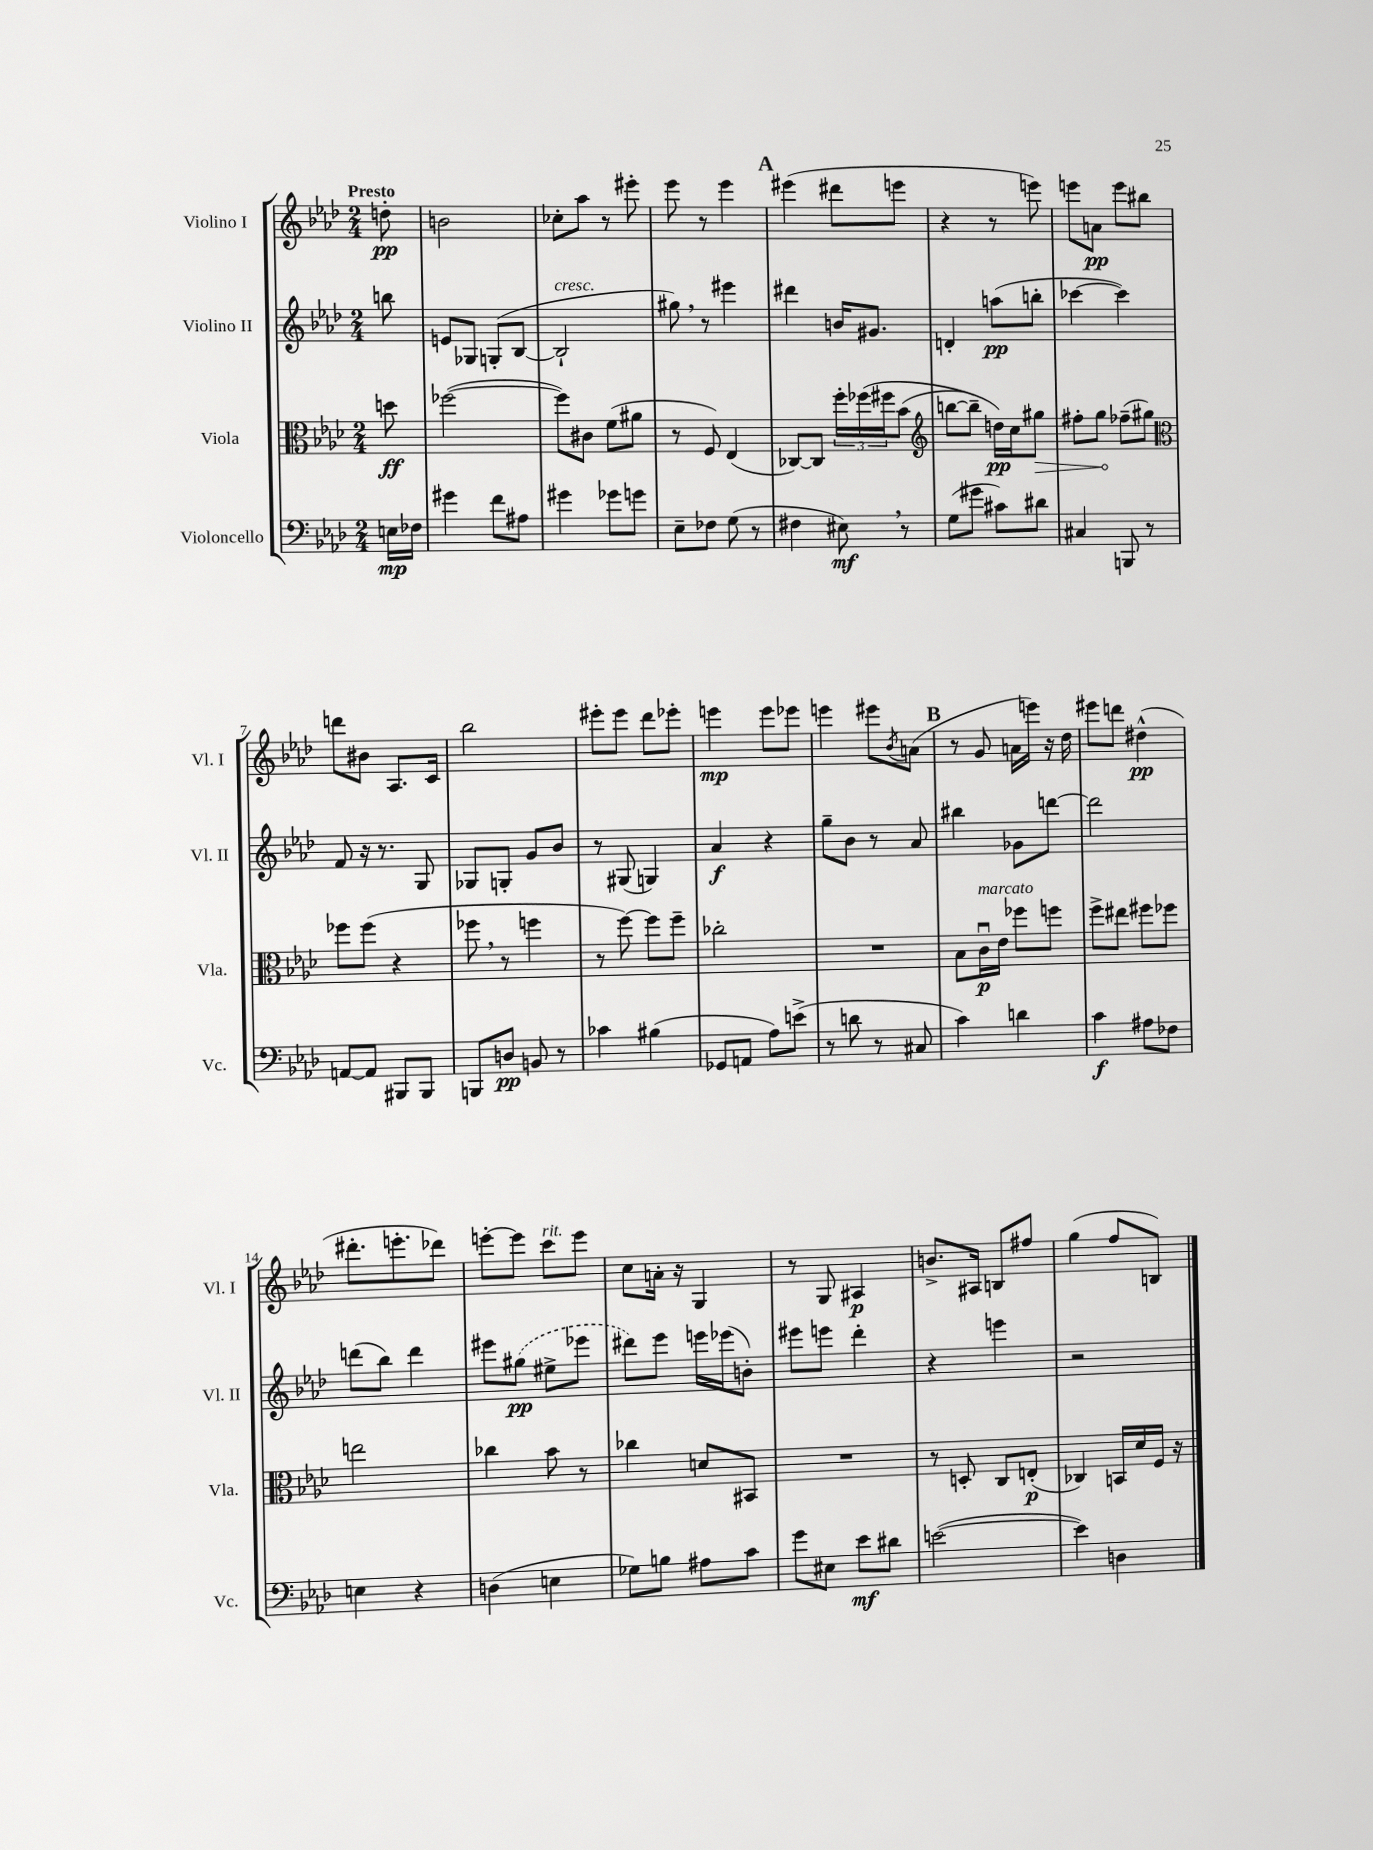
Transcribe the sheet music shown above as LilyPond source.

<<
\new StaffGroup <<
\new Staff = "s0" \with { instrumentName = "Violino I" shortInstrumentName = "Vl. I" } {
    \clef treble \key aes \major \numericTimeSignature \time 2/4 \partial 8 \tempo "Presto"
    d''8-.\pp |
    b'2 |
    ces''8-. aes''8 r8 eis'''8-. |
    ees'''8 r8 ees'''4 |
    \mark \markup { \bold "A" } eis'''4( dis'''8 e'''8 |
    r4 r8 e'''8) |
    e'''8 a'8\pp e'''8 bis''8 |
    d'''8 bis'8 aes8. c'16 |
    bes''2 |
    eis'''8-. eis'''8 des'''8 ees'''8-. |
    e'''4\mp e'''8 ees'''8 |
    e'''4 eis'''8 \acciaccatura { bes'8 } a'8( |
    \mark \markup { \bold "B" } r8 g'8 a'16 e'''16) r16 des''16 |
    eis'''8 d'''8 dis''4-^\pp( |
    dis'''8.-. e'''8.-. des'''8) |
    e'''8~-. e'''8 c'''8^\markup { \italic "rit." } e'''8 |
    c''8 a'16-. r16 g4 |
    r8 g8 ais4\p |
    b'8.-> ais16 b8 fis''8 |
    g''4( f''8 b8) \bar "|." |
}
\new Staff = "s1" \with { instrumentName = "Violino II" shortInstrumentName = "Vl. II" } {
    \clef treble \key aes \major \numericTimeSignature \time 2/4 \partial 8
    b''8 |
    e'8 ges8 g8-.( bes8~ |
    bes2-!^\markup { \italic "cresc." } |
    gis''8) \breathe r8 eis'''4 |
    \mark \markup { \bold "A" } dis'''4 b'16 gis'8. |
    d'4-. a''8\pp( b''8-. |
    ces'''4~ ces'''4) |
    f'8 r16 r8. g8 |
    ges8 g8-. g'8 bes'8 |
    r8 gis8( g4) |
    aes'4\f r4 |
    g''8-- bes'8 r8 aes'8 |
    \mark \markup { \bold "B" } bis''4 ges'8 d'''8~ |
    d'''2 |
    d'''8( bes''8) d'''4 |
    eis'''8 \once \slurDashed gis''8\pp( eis''8-> ees'''8 |
    dis'''8) ees'''8 e'''16 ees'''16( b'8-.) |
    eis'''8 e'''8 des'''4-. |
    r4 e'''4 |
    r2 \bar "|." |
}
\new Staff = "s2" \with { instrumentName = "Viola" shortInstrumentName = "Vla." } {
    \clef alto \key aes \major \numericTimeSignature \time 2/4 \partial 8
    d''8\ff |
    fes''2~( |
    fes''8) cis'8 f'8( ais'8 |
    r8 f8) ees4( |
    \mark \markup { \bold "A" } ces8~) ces8 \tuplet 3/2 { f''16-. fes''16\( fis''16 } bes'8( |
    \clef treble b''8~ b''8--) d''16\pp\) c''16 \once \override Hairpin.circled-tip = ##t gis''8\> |
    fis''8-. g''8\! fes''8--( gis''8) |
    \clef alto fes''8 fes''8( r4 |
    fes''8 \breathe r8 f''4 |
    r8 f''8~) f''8 f''8-- |
    ces''2-. |
    R2 |
    \mark \markup { \bold "B" } bes8 c'16\downbow\p^\markup { \italic "marcato" } ees'16 fes''8 f''8 |
    f''8-> eis''8 fis''8 fes''8 |
    e''2 |
    ces''4 bes'8 r8 |
    ces''4 d'8 bis,8 |
    R2 |
    r8 d8-. c8 e8-.\p( |
    ces4) b,16 des'16 f16 r16 \bar "|." |
}
\new Staff = "s3" \with { instrumentName = "Violoncello" shortInstrumentName = "Vc." } {
    \clef bass \key aes \major \numericTimeSignature \time 2/4 \partial 8
    e16\mp fes16 |
    gis'4 f'8 ais8 |
    gis'4 ges'8 g'8 |
    ees8-- fes8 g8( r8 |
    \mark \markup { \bold "A" } fis4 eis8\mf) \breathe r8 |
    g8( gis'8 cis'8) dis'8 |
    cis4 b,,8 r8 |
    a,8~ a,8 bis,,8 bis,,8 |
    b,,8 d8\pp b,8 r8 |
    ces'4 bis4( |
    ges,8 a,8 aes8) e'8->( |
    r8 d'8 r8 cis8 |
    \mark \markup { \bold "B" } c'4) d'4 |
    c'4\f ais8 fes8 |
    e4 r4 |
    d4( e4 |
    ges8) b8 ais8 c'8 |
    g'8 eis8 ees'8\mf dis'8 |
    e'2~( |
    e'4) d4 \bar "|." |
}
>>
>>
